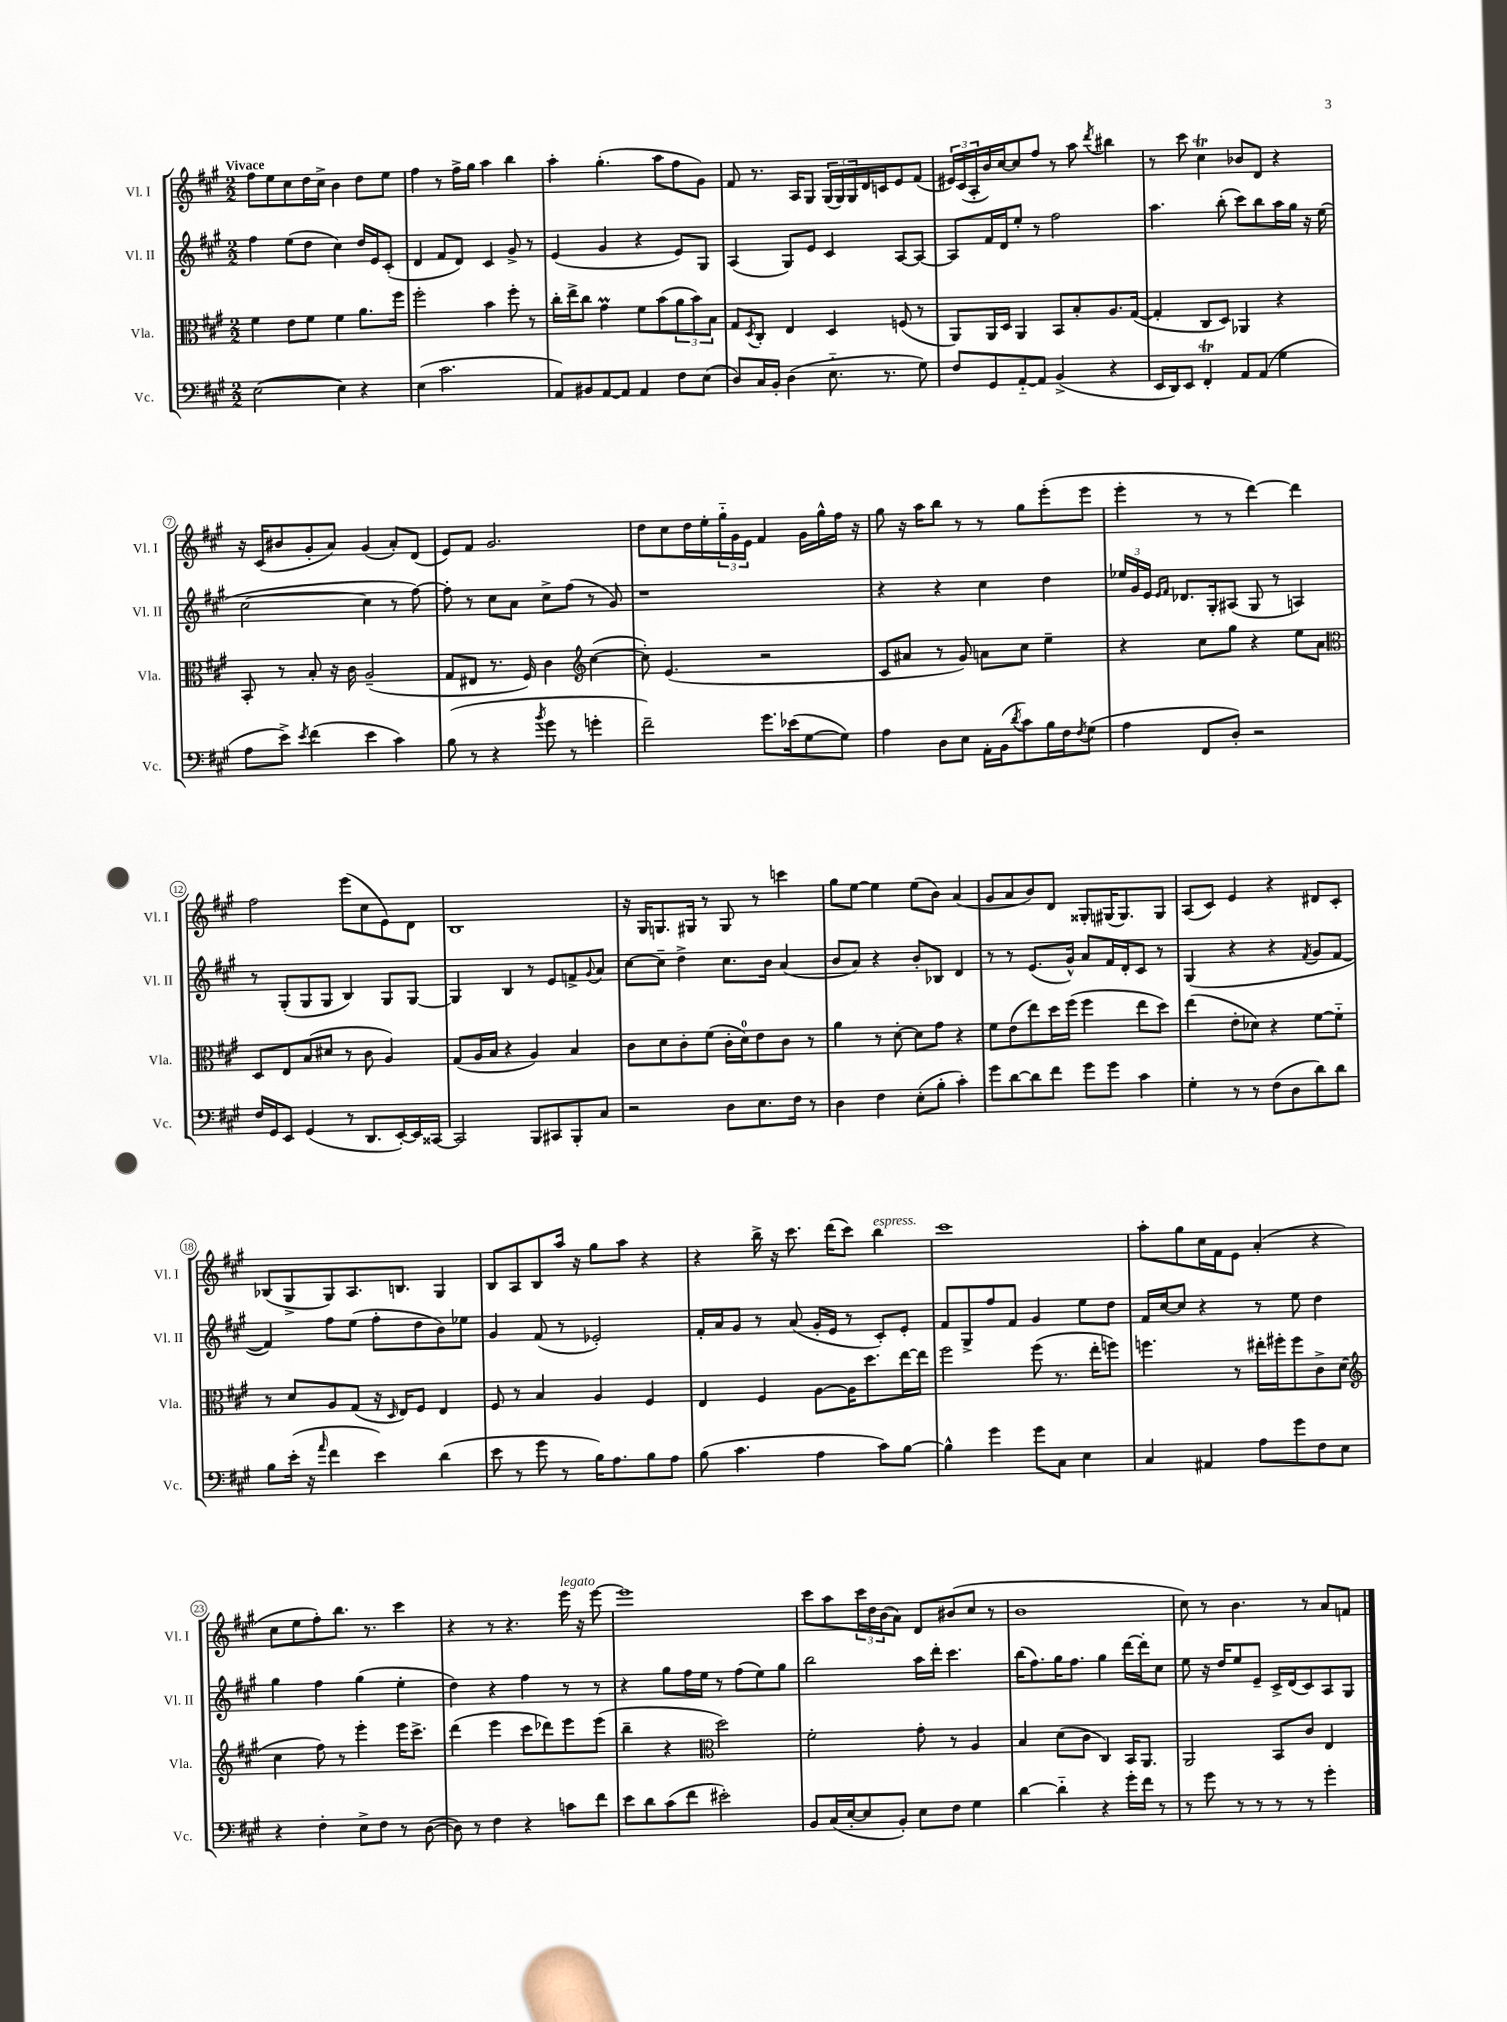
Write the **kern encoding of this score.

**kern	**kern	**kern	**kern
*part4	*part3	*part2	*part1
*staff4	*staff3	*staff2	*staff1
*I"Vc.	*I"Vla.	*I"Vl. II	*I"Vl. I
*I'Vc.	*I'Vla.	*I'Vl. II	*I'Vl. I
*clefF4	*clefC3	*clefG2	*clefG2
*k[f#c#g#]	*k[f#c#g#]	*k[f#c#g#]	*k[f#c#g#]
*M2/2	*M2/2	*M2/2	*M2/2
=1	=1	=1	=1
!	!	!	!LO:TX:a:B:t=Vivace
([2E\	4f#\	4ff#\	8ff#\L
.	.	.	8ee\
.	8e\L	(8ee\L	8cc#\
.	8f#\J	8dd\J	16dd\L
.	.	.	16cc#^\JJ
4E\])	4f#\	4cc#\)	4b\
4r	8.a\L	16dd/LL	8dd\L
.	.	16e/J	.
.	.	(8c#'/J	8ee\J
.	16ff#\Jk	.	.
=2	=2	=2	=2
(4E\	2ff#'\	4d/	4ff#\
2.c#\	.	8f#/L	8r
.	.	8d/J)	16ff#^\LL
.	.	.	16gg#\JJ
.	4b\	4c#/	4aa\
.	8ff#'\	8g#^/	4bb\
.	8r	8r	.
=3	=3	=3	=3
8AA/L)	16cc#'\LL	(4e/	4aa'\
.	16ee^\J	.	.
8BB#X/	8cc#\J	.	.
[8AA/	4g#m\	4g#/	(4.gg#'\
8AA/J]	.	.	.
4AA/	8f#\L	4r	.
.	(8b\	.	8aa\L
8F#\L	12a\	8e/L)	8ff#\
.	12b\)	.	.
(8E\J	.	8G#/J	8g#\J)
.	12B\J	.	.
=4	=4	=4	=4
8D/L)	8G#/L	(4A/	8f#/
.	8qD/	.	.
16C#/L	8C#'/J	.	8.r
16BB'/JJ	.	.	.
(4D\	4E/	8G#/L)	.
.	.	.	16A/KL
.	.	8e/J	8G#/J
8.E\	4D/	4c#/	(24G#/LL
.	.	.	24G#/)
.	.	.	24G#/
.	.	.	16d/
8.r	.	.	16cn/J
.	(8Fn/	[8A/L	8e/
8G#\)	8r	8A/J_	(8f#/J
=5	=5	=5	=5
8F#/L	8AA/L)	8A/L]	24e#X/LL)
.	.	.	(24c#/
.	.	.	24A'/
8GG#/	16AA/L	16f#/L	16b/)
.	16D/JJ	16d/J	[16cc#/J
[8AA/	4AA/	8ee'/J	8cc#/]
8AA/J]	.	8r	8ff#/J
(4BB^/	8BB/L	2ff#\	8r
.	8B'/	.	8aa\
.	.	.	8qddd/
4r	8.A/	.	4bb#X\
.	([16G#/Jk	.	.
=6	=6	=6	=6
16EE/LL	4G#'/]	4.aa\	8r
16DD/J)	.	.	.
8EE/J	.	.	8ccc#\
4FF#T'/	8C#/L	.	4cc#t\
.	8D/J)	(8bb'\	.
8AA/L	4AA-X/	8ccc#\L)	8b-X/L
(8AA/J	.	8bb\	8d/J
4G#\	4r	16aa\L	4r
.	.	16gg#\JJ	.
.	.	16r	.
.	.	(16ee\	.
!!LO:LB:g=z
=7	=7	=7	=7
8A\L	8BB'/	[2cc#\	16r
.	.	.	(16c#/KL
8e^\J)	8r	.	8b#X/
8qe/	.	.	.
(4f#\	8B'/	.	8g#'/
.	16r	.	8a/J)
.	16c#\	.	.
4e\	(2A~/	4cc#\]	(4g#/
4c#\)	.	8r	8a'/L)
.	.	[8ff#\)	(8d/J
=8	=8	=8	=8
(8B\	8G#/L	8ff#'\]	8e/L)
8r	8E#X/J	8r	8f#/J
4r	8.r	8cc#\L	2.g#/
.	.	8a\J	.
.	16F#/)	.	.
8qb/	.	.	.
8g#\	4c#\	8cc#^\L	.
8r	.	(8ff#\J	.
*	*clefG2	*	*
4gn'\	([4cc#\	8r	.
.	.	8g#/)	.
=9	=9	=9	=9
2f#~\)	8cc#'\])	1r	8dd\L
.	(4.e/	.	8cc#\
.	.	.	16dd\L
.	.	.	16ee'\
.	.	.	24gg#\
.	.	.	24g#\
.	.	.	24e\JJ
8.g#\L	2r	.	4f#/
(16e-X\k	.	.	.
[8G#\	.	.	16g#\LL
.	.	.	16gg#^^\
8G#\J])	.	.	16ff#\JJ
.	.	.	16r
=10	=10	=10	=10
4A\	8c#/L	4r	8gg#\
.	8a#X/J	.	16r
.	.	.	16aa\KL
8D\L	8r	4r	8bb\J
8E\J	8g#/)	.	8r
16AA'\LL	8an\L	4cc#\	8r
(16BB\J	.	.	.
8qd/	.	.	.
8c#\)	8cc#\J	.	8gg#\L
16B\L	4ee~\	4dd\	(8eee'\
16F#\J	.	.	.
8qF#/	.	.	.
(8G#\J	.	.	8eee\J
=11	=11	=11	=11
4A\	4r	24ee-X/LL	4eee'\
.	.	24g#/	.
.	.	24e/JJ	.
.	.	16qqe/LL	.
.	.	16qqf#/JJ	.
.	.	8.d-X/L	.
8FF#/L	8cc#\L	.	8r
.	.	16G#'/k	.
8D'/J)	8gg#\J	(8A#X/J	8r
2r	4r	8G#/	[4ddd\)
.	.	8r	.
.	8ee\L	4An/)	4ddd\]
.	8a\J	.	.
!!LO:LB:g=z
=12	=12	=12	=12
*	*clefC3	*	*
16F#/LL	8D/L	8r	2ff#\
16GG#/J	.	.	.
8EE/J	8E/	(8G#'/L	.
(4GG#/	(8B/	8G#/	.
.	8d#X/J	8G#/J	.
8r	8r	4B/)	(8eee\L
8.DD/L	8c#\	.	8cc#\
.	4A/)	8G#/L	8e\)
[16EE'/L)	.	.	.
16EE/]	.	[8G#/J	8d\J
[16CC##X/JJ	.	.	.
=13	=13	=13	=13
2CC##/]	(8G#/L	4G#/]	1B
.	16A/L	.	.
.	16B/JJ	.	.
.	4r	4B/	.
8BBB/L	4A/)	8r	.
8CC#X/	.	8e/L	.
8BBB'/	4B/	8fn^/	.
.	.	8qqg#/	.
8C#/J	.	8a/J	.
=14	=14	=14	=14
2r	8c#\L	[8cc#\L	16r
.	.	.	16G#/KL
.	8d\	8cc#~\J]	8.Gn/
.	8c#'\	4dd^\	.
.	.	.	16G#X/Jk
.	(8f#\J	.	8r
8D\L	16c#'\LL	8.cc#\L	8G#/
.	16d\J)	.	.
8.E\	8e\	.	8r
.	.	16b\Jk	.
.	8c#\J	(4a/	4cccn\
16F#\Jk	.	.	.
8r	8r	.	.
=15	=15	=15	=15
4D\	4a\	8b/L	8gg#\L
.	.	8a/J)	[8ee\J
4F#\	8r	4r	4ee\]
.	[8d'\	.	.
(8E'\L	8d\L]	8b'/L	(8ee\L
8B'\J	8g#\J	8B-X/J	8b\J)
4c#'\)	4r	4d/	(4a/
=16	=16	=16	=16
8g#\L	8f#\L	8r	8g#/L
[8d\	(8e\	8r	8a/
8d\]	8ee\)	(8.e/L	8b/)
8f#\J	16dd\L	.	8d/J
.	(16ff#\JJ	16g#^^/Jk)	.
8g#\L	4ff#\	8a/L	8G##X'/L
8g#\J	.	16f#/L	(16G#X/K
.	.	16d'/J	8.G#/)
4c#\	8ee\L	8c#/J	.
.	8dd\J)	8r	8G#/J
=17	=17	=17	=17
4G#'\	(4ee\	(4G#/	(8A/L
.	.	.	8c#/J)
8r	8e'\L	4r	4e/
8r	8d-X\J)	.	.
(8F#\L	4r	4r	4r
8D\	.	.	.
.	.	8qf#/	.
8d\)	[8f#\L	8g#/L	8d#X/L
8d\J	8f#\J]	[8f#/J	8c#'/J
!!LO:LB:g=z
=18	=18	=18	=18
8B\L	8r	4f#/])	(8B-X/L
(16e'\Jk	8d/L	.	8G#^/
16r	.	.	.
16qqa/	.	.	.
4f#\	8A/	8ff#\L	8G#/)
.	(8G#/J	(8ee\J	8.A/
4e\)	16r	8ff#'\L	.
.	16qqD/	.	.
.	16E/KL)	.	8.Bn/J
.	8F#/J	8dd\	.
(4d\	4E/	8b\)	4G#/
.	.	8ee-X\J	.
=19	=19	=19	=19
8e\	8F#/	4g#/	8B/L
8r	8r	.	8A/
8g#\	4B/	(8f#/	8B/
8r	.	8r	16aa/Jk
.	.	.	16r
16B\KL)	4A/	2e-X'/)	8gg#\L
8.A\	.	.	.
.	.	.	8aa\J
8B\	4F#/	.	4r
8A\J	.	.	.
=20	=20	=20	=20
(8B\	4E/	16f#'/LL	4r
.	.	16a/J	.
4.c#\	.	8g#/J	.
.	4F#/	8r	16bb^\
.	.	.	16r
.	.	(8a/	8.ccc#\
4A\	[8A\L	16g#'/LL	.
.	.	16e/JJ	(16ddd\KL
.	16A\K]	8r	8ccc#\J)
.	8.dd\	.	.
!	!	!	!LO:TX:a:i:t=espress.
8c#\L)	.	8c#'/L)	4bb\
[8B\J	[16ee\L	8e'/J	.
.	16ee\JJ]	.	.
=21	=21	=21	=21
4B^^\]	2ff#\	8f#/L	1ccc#
.	.	8G#^/	.
4g#\	.	8ff#/	.
.	.	8f#/J	.
8g#\L	(8ff#\	4g#/	.
8C#\J	8.r	.	.
4E\	.	8ee\L	.
.	16ee'\KL	.	.
.	8ffn\J)	8dd\J	.
=22	=22	=22	=22
4C#/	4.ffn\	16f#/LL	8aa'\L
.	.	[16cc#/J	.
.	.	8cc#/J]	8gg#\
4AA#X/	.	4r	16cc#\L
.	.	.	16f#\J
.	8r	.	8e\J
8A\L	16ee#X'\LL	8r	(4a'/
.	16ff#X'\J	.	.
8g#\	8ff#\	8ee\	.
8F#\	8c#^\	4dd\	4r
8E\J	(8d\J	.	.
!!LO:LB:g=z
=23	=23	=23	=23
*	*clefG2	*	*
4r	4cc#\	4gg#\	8cc#\L
.	.	.	8ee\
4F#'\	8ff#\)	4ff#\	8ff#'\)
.	8r	.	8.bb\J
8E^\L	4eee'\	(4gg#\	.
.	.	.	8.r
8F#\J	.	.	.
8r	16eee\KL	4ee'\	4ccc#\
.	8.ccc#^\J	.	.
([8D\	.	.	.
=24	=24	=24	=24
8D\])	(4ddd\	4dd\)	4r
8r	.	.	.
4F#\	4eee\	4r	8r
.	.	.	4.r
4r	8ccc#\L	4ff#\	.
.	8ddd-X\)	.	.
!	!	!	!LO:TX:a:i:t=legato
8cn\L	8eee\	8r	16eee\
.	.	.	16r
8f#\J	(8eee\J	8r	[8eee\
=25	=25	=25	=25
8e\L	4bb~\	4r	1eee]
8d\	.	.	.
(8c#\	4r	8gg#\L	.
8f#\J	.	16ff#\L	.
.	.	16ee\JJ	.
*	*clefC3	*	*
2e#X'\)	2dd\)	8r	.
.	.	(8ff#\L	.
.	.	8ee\)	.
.	.	8gg#\J	.
=26	=26	=26	=26
8BB/L	2f#'\	2bb\	8ccc#\L
(16C#/L	.	.	8aa\
[16E'/J	.	.	.
8E/]	.	.	24ccc#\L
.	.	.	24dd\
.	.	.	(24b\J
8BB'/J)	.	.	8a\J)
8E\L	8g#'\	16aa\LL	8d/L
.	.	16ddd'\JJ	.
8F#\J	8r	4.ccc#\	(8b#X/
4G#\	4A/	.	8cc#/J
.	.	.	8r
=27	=27	=27	=27
[4d\	4B/	(16bb\KL	1b
.	.	8.ff#\)	.
4d\]	(8d\L	16gg#\K	.
.	.	8.ff#\J	.
.	8c#\J	.	.
4r	4C#/)	4gg#\	.
16g#'\LL	16BB/KL	[16ddd\LL	.
16f#\JJ	8.AA/J	16ddd'\J]	.
8r	.	8cc#\J	.
=28	=28	=28	=28
8r	2AA/	8ee\	8cc#\)
8g#\	.	16r	8r
.	.	16dd/KL	.
8r	.	8ee/	4.b\
8r	.	8e~/J	.
8r	8BB/L	16c#^/LL	.
.	.	(16d/J	.
8r	8c#/J	8c#/)	8r
4g#'\	4E/	8A/	8a/L
.	.	8G#/J	8fn/J
==	==	==	==
*-	*-	*-	*-
